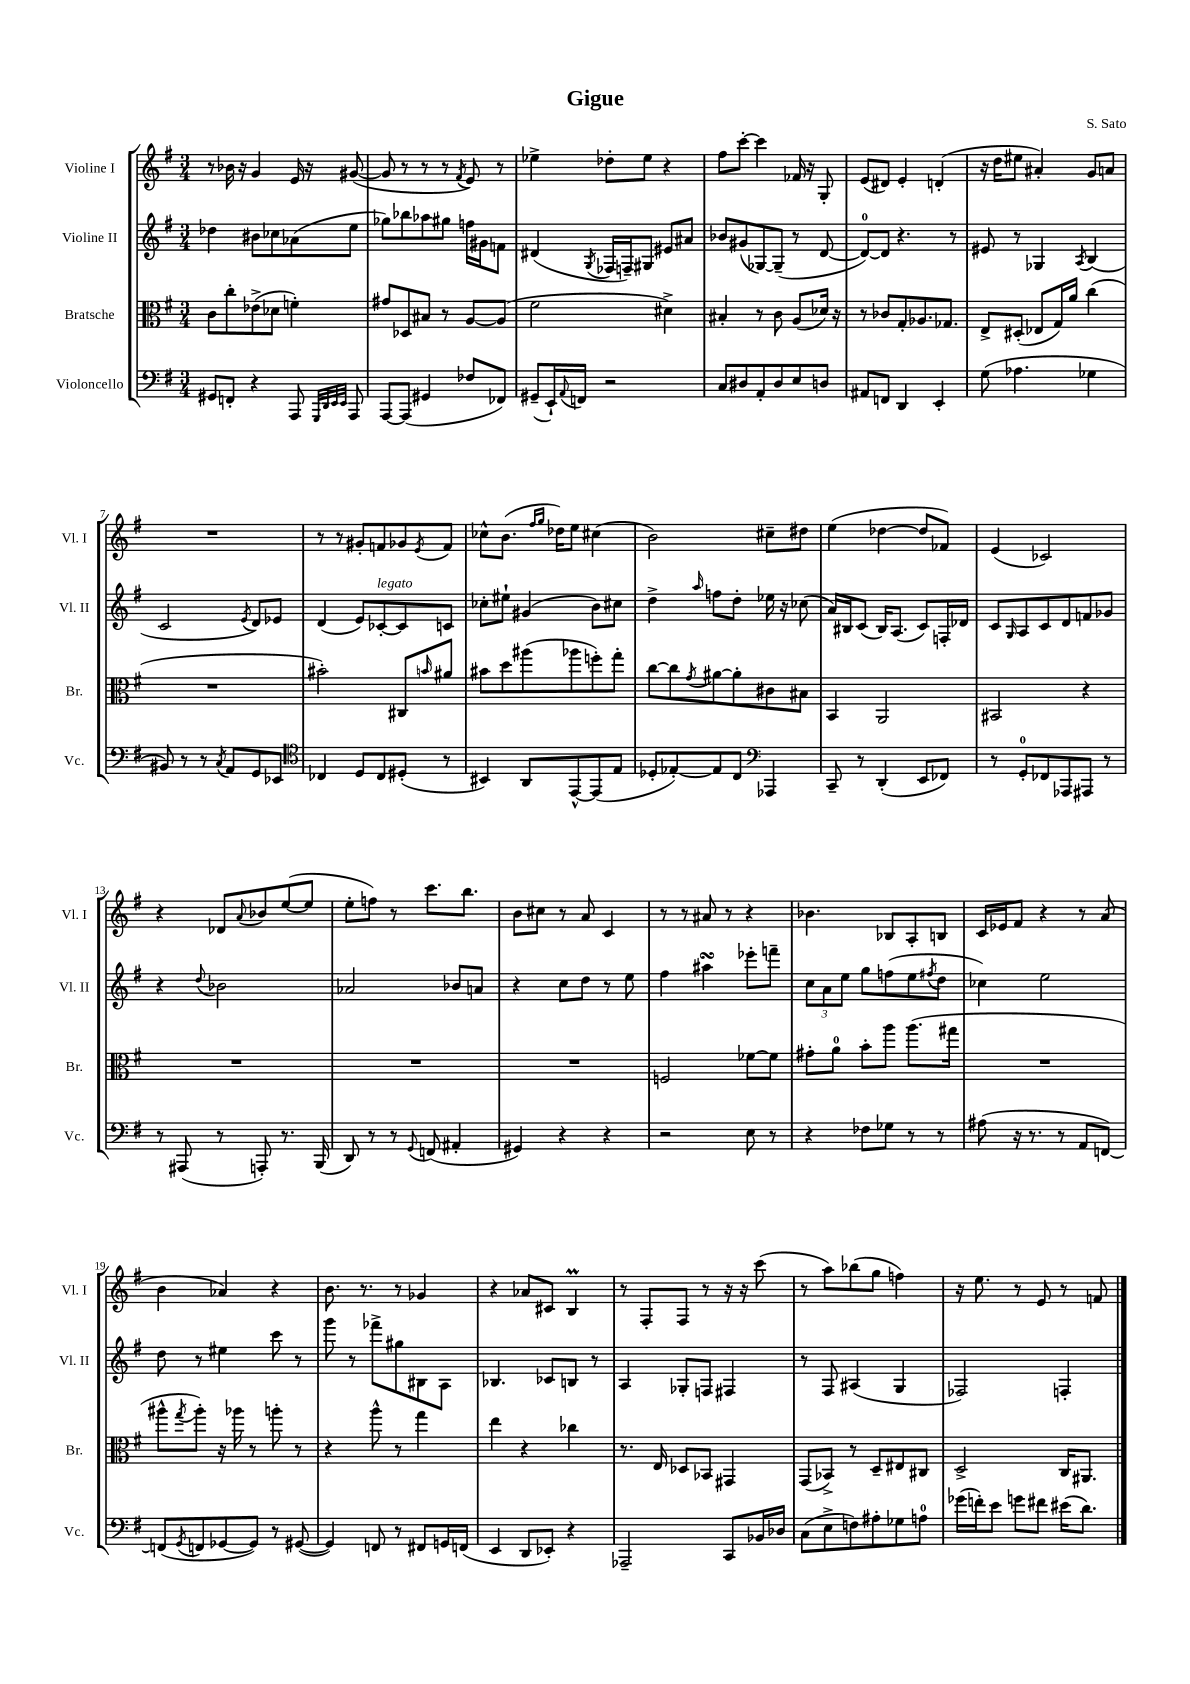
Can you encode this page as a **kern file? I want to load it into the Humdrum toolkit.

**kern	**kern	**kern	**kern
*staff4	*staff3	*staff2	*staff1
*clefF4	*clefC3	*clefG2	*clefG2
*k[f#]	*k[f#]	*k[f#]	*k[f#]
*M3/4	*M3/4	*M3/4	*M3/4
8GG#	8c	4dd-	8r
8FF'	8cc'	.	16b-
.	.	.	16r
4r	(8e-^	8b#	4g
.	8d-	8cc-	.
8AAA	4f')	(8a-	16e
.	.	.	16r
32qqGGG	.	.	.
32qqDD	.	.	.
32qqEE	.	.	.
32qqEE	.	.	.
8AAA	.	8ee	([8g#
=	=	=	=
[8AAA	8g#	8gg-)	8g#]
(8AAA]	8D-	8bb-	8r
4GG#	8B#	8aa-	8r
.	8r	8gg#	8r
.	.	.	8qf#
8F-	[8A	16ff	8e)
.	.	16g#	.
8FF-)	(8A]	8f	8r
=	=	=	=
(8GG#~	2f#	(4d#	4ee-^
16EE`)	.	.	.
8qqAA	.	.	.
16FF	.	.	.
.	.	8qG	.
2r	.	16F-	8dd-'
.	.	16F~)	.
.	.	8G#	8ee-
.	4d#^)	8e#	4r
.	.	8a#	.
=	=	=	=
8C	4B#'	8b-	8ff#
8D#	.	(8g#	[8ccc'
8AA'	8r	[8G-)	4ccc]
8D#	8c	(8G-~]	.
8E	(8A	8r	16f-
.	.	.	16r
8D	16d-)	[8d	8G'
.	16r	.	.
=	=	=	=
8AA#	8r	8d_)	(8e
8FF	8c-	8d]	8d#)
4DD	8G'	4.r	4e'
.	8.A-	.	.
4EE'	.	.	(4d'
.	8.G-	.	.
.	.	8r	.
=	=	=	=
(8G	8E^	8e#	16r
.	.	.	16dd
4.A-	(8D#'	8r	8ee#
.	8E-	4G-	4a#')
.	16G)	.	.
.	16a	.	.
.	.	8qA	.
4G-	(4cc	(4B	8g
.	.	.	8a
=	=	=	=
8BB#)	2.r	2c	2.r
8r	.	.	.
8r	.	.	.
8qC	.	.	.
8AA	.	.	.
.	.	8qe	.
8GG	.	8d)	.
8EE-	.	8e-	.
=	=	=	=
*clefC4	*	*	*
4C-	2b#')	(4d	8r
.	.	.	8r
8D	.	8e)	8g#'
8C-	.	[8c-'	8f
(8D#'	8C#	8c-]	8g-
.	16qqb	.	8qe
8r	8a#	8c	8f
=	=	=	=
4BB#)	8b#	8cc-'	8cc-^^
.	8dd	8ee#`	(8.b
8AA	(8aa#	(4g#	.
.	.	.	16qqff#
.	.	.	16qqgg
.	.	.	16dd-)
[8EE^^	8aa-	.	8ee
(8EE]	8ff')	8b)	(4cc#
8E	8gg'	8cc#	.
=	=	=	=
8D-'	[8cc	4dd^	2b)
[8E-')	8cc]	.	.
.	8qg	16qqaa	.
8E-]	[8a#	8ff	.
8C	8a#']	8dd'	.
*clefF4	*	*	*
4AAA-	8c#	16ee-	8cc#~
.	.	16r	.
.	8B#	(8cc-	8dd#
=	=	=	=
8CC~	4BB	16a)	(4ee
.	.	16B#	.
8r	.	(8c	.
(4DD'	2AA	16B#)	[4dd-
.	.	(8.A	.
8EE	.	8c)	8dd-]
8FF-)	.	16F'	8f-)
.	.	16d-	.
=	=	=	=
8r	2BB#	8c	(4e
.	.	16qqG	.
8GG'	.	8A	.
8FF-	.	8c	2c-)
8AAA-	.	8d	.
8AAA#	4r	8f	.
8r	.	8g-	.
=	=	=	=
8r	2.r	4r	4r
(8AAA#	.	.	.
.	.	8qqdd	.
8r	.	2b-	8d-
.	.	.	8qqa
8AAA')	.	.	8b-
8.r	.	.	([8ee
.	.	.	8ee]
(16BBB	.	.	.
=	=	=	=
8DD)	2.r	2a-	8ee'
8r	.	.	8ff)
8r	.	.	8r
8qqGG	.	.	.
(8FF	.	.	8.ccc
4AA#'	.	8b-	.
.	.	.	8.bb
.	.	8a	.
=	=	=	=
4GG#)	2.r	4r	8b
.	.	.	8cc#
4r	.	8cc	8r
.	.	8dd	8a
4r	.	8r	4c
.	.	8ee	.
=	=	=	=
2r	2F	4ff#	8r
.	.	.	8r
.	.	4aa#	8a#
.	.	.	8r
8E	[8f-	8eee-'	4r
8r	8f-]	8fff~	.
=	=	=	=
4r	8g#'	12cc	4.b-
.	.	12a	.
.	8a	.	.
.	.	12ee	.
8F-	8b'	8gg	.
8G-	8aa	(8ff	8B-
8r	(8.aa	8ee	8A'
.	.	8qff#	.
8r	.	8dd	8B
.	16gg#	.	.
=	=	=	=
(8A#	2.r	4cc-)	16c
.	.	.	16e-
16r	.	.	8f#
8.r	.	.	.
.	.	2ee	4r
8r	.	.	.
8AA	.	.	8r
[8FF)	.	.	(8a
=	=	=	=
(8FF]	8aa#^^	8dd	4b
8qGG	8qgg	.	.
8FF	8aa#')	8r	.
[8GG-	16r	4ee#	4a-)
.	16aa-	.	.
8GG-])	8r	.	.
8r	8aa'	8ccc	4r
([8GG#	8r	8r	.
=	=	=	=
4GG#])	4r	8ggg	8.b
.	.	8r	.
.	.	.	8.r
8FF	8aa^^	8fff-^	.
8r	8r	8gg#	8r
8FF#	4gg	8B#	4g-
16GG	.	8A	.
(16FF	.	.	.
=	=	=	=
4EE	4ee	4.B-	4r
8DD	4r	.	8a-
8EE-')	.	8c-	8c#
4r	4cc-	8B	4B
.	.	8r	.
=	=	=	=
2AAA-~	8.r	4A	8r
.	.	.	8F#'
.	16E	.	.
.	8D-	8G-'	8F#
.	8BB-	8F	8r
8CC	4GG#	4F#	16r
.	.	.	16r
16BB-	.	.	(8ccc
16D-	.	.	.
=	=	=	=
(8C	(8GG	8r	8r
8E^	8BB-^)	8F#	8aa)
8F)	8r	(4A#	(8bb-
8A#'	8D~	.	8gg
8G-	8E#	4G	4ff)
8A	8C#	.	.
=	=	=	=
(16g-	2D^	2F-)	16r
16f')	.	.	8.ee
8e	.	.	.
8g	.	.	8r
8f#	.	.	8e
(16e#	16C	4F'	8r
8.d)	8.AA#	.	.
.	.	.	8f
==	==	==	==
*-	*-	*-	*-
